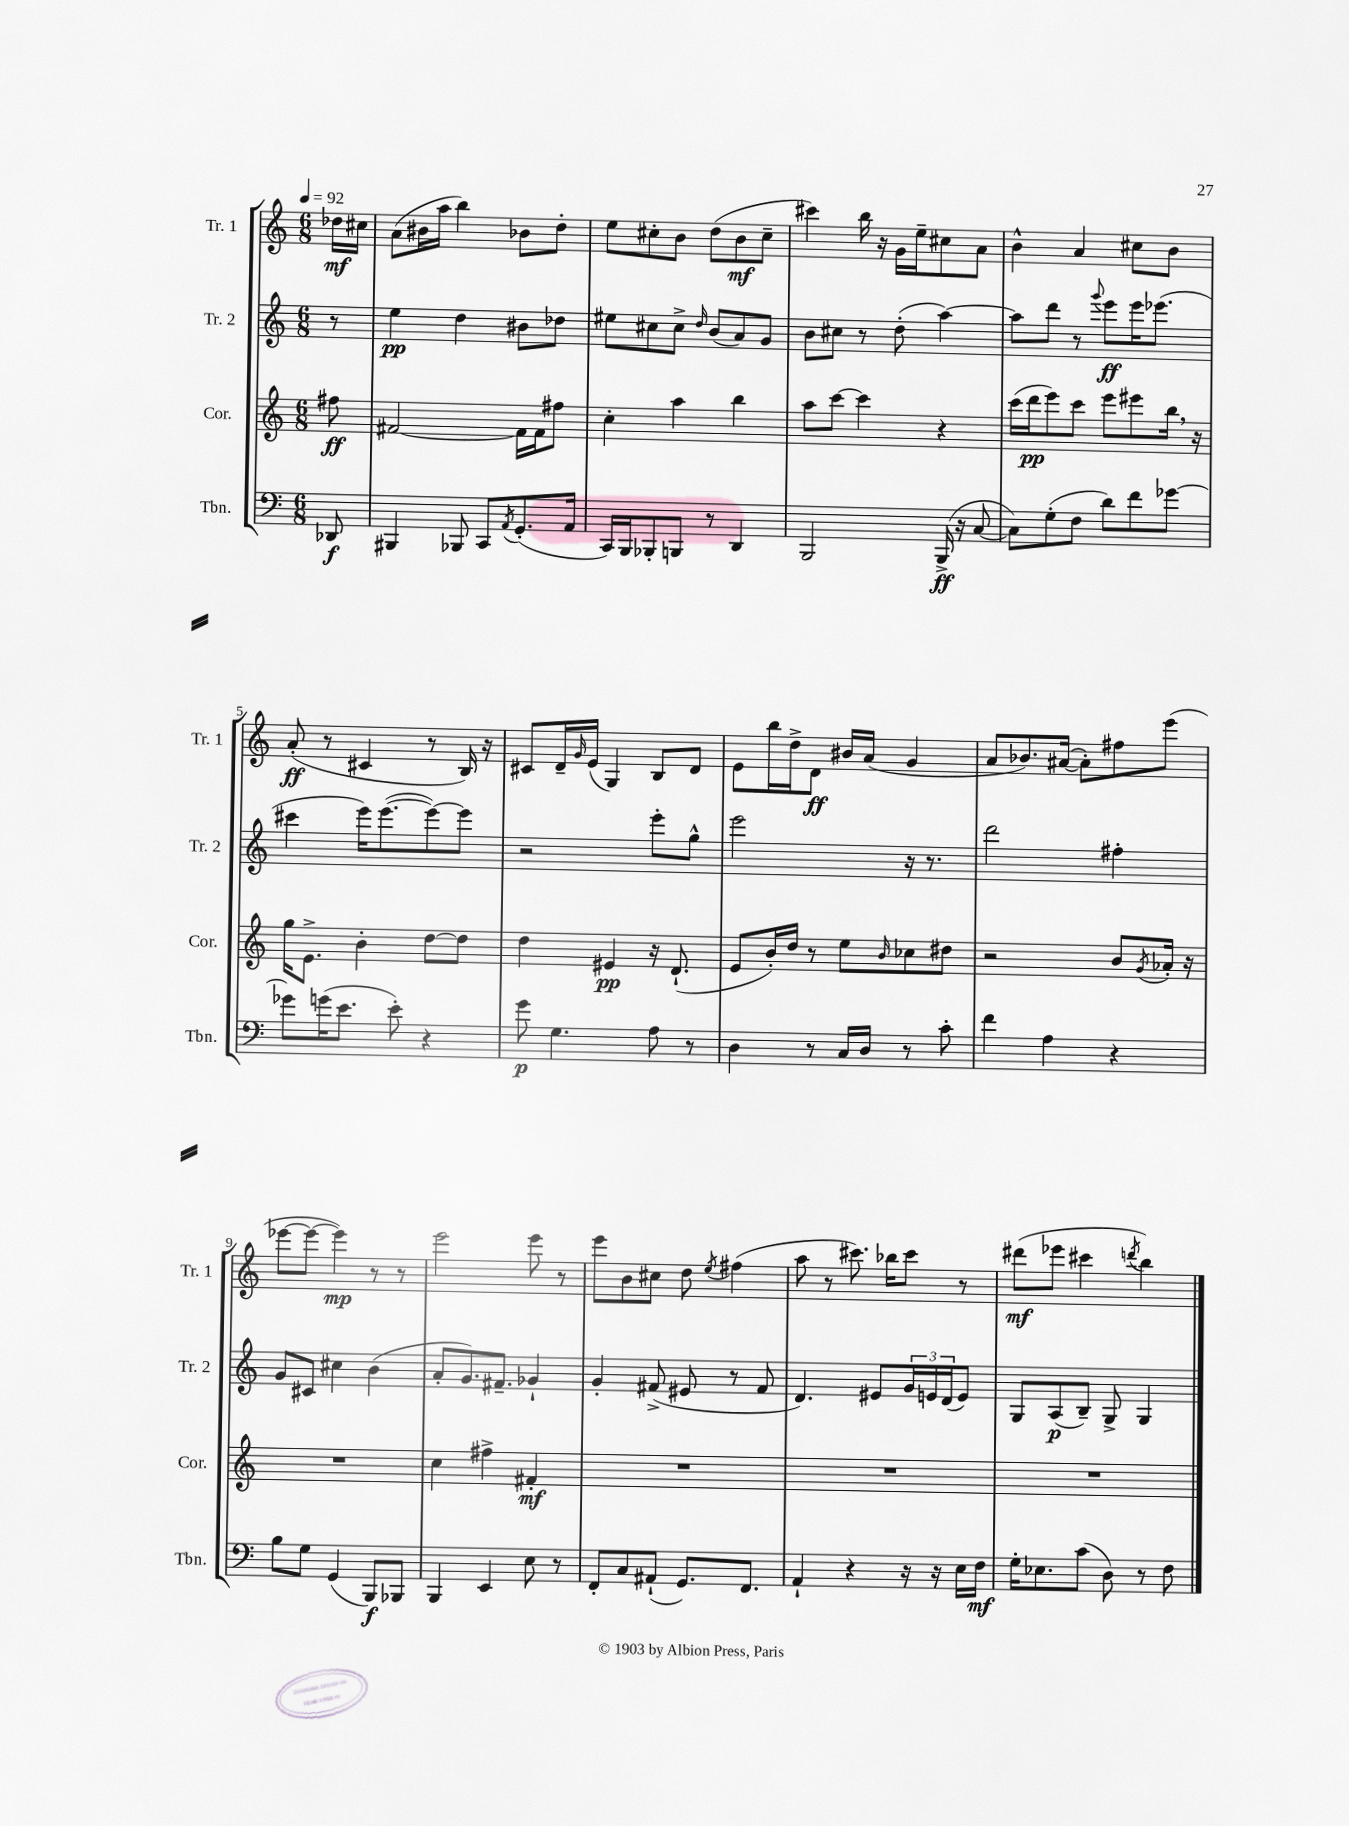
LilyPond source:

<<
\new StaffGroup <<
\new Staff = "s0" \with { instrumentName = "Tr. 1" shortInstrumentName = "Tr. 1" } {
    \clef treble \key c \major \numericTimeSignature \time 6/8 \partial 8 \tempo 4 = 92
    des''16\mf cis''16 |
    a'8( bis'16 a''16 b''4) bes'8 d''8-. |
    e''8 cis''8-. b'8 d''8( b'8\mf cis''8-- |
    cis'''4) b''16 r16 g'16 e''16-- cis''8 a'8 |
    b'4-^ a'4 cis''8 b'8 |
    a'8-.\ff( r8 cis'4 r8 b16) r16 |
    cis'8 d'16-- \grace { g'16 } e'16( g4) b8 d'8 |
    e'8 b''16 d''16-> d'8\ff bis'16 a'16( g'4 |
    a'8 bes'8.) ais'16~( ais'8-.) fis''8 e'''8( |
    ees'''8~ ees'''8~ ees'''4\mp) r8 r8 |
    e'''2 e'''8 r8 |
    e'''8 b'8 cis''8 d''8 \acciaccatura { e''8 } fis''4( |
    a''8 r8 cis'''8.) bes''16 cis'''8 r8 |
    dis'''8\mf( ees'''8 cis'''4 \acciaccatura { d'''8 } b''4) \bar "|." |
}
\new Staff = "s1" \with { instrumentName = "Tr. 2" shortInstrumentName = "Tr. 2" } {
    \clef treble \key c \major \numericTimeSignature \time 6/8 \partial 8
    r8 |
    e''4\pp d''4 bis'8 des''8 |
    eis''8 cis''8 cis''8-> \grace { d''16 } b'8( a'8) g'8 |
    b'8 cis''8 r8 d''8-.( a''4~) |
    a''8 d'''8 r8 \appoggiatura { g'''8 } e'''8\ff e'''16 ees'''8.( |
    cis'''4 e'''16) e'''8.~( e'''8~) e'''8 |
    r2 e'''8-. g''8-^ |
    e'''2 r16 r8. |
    d'''2 fis''4-. |
    g'8 cis'8 cis''4 b'4( |
    a'8-. g'8.) fis'8.-- ges'4-! |
    g'4-. fis'8->( eis'8 r8 fis'8 |
    d'4.) eis'8 \tuplet 3/2 { g'16 e'16 d'16( } e'8) |
    g8 a8\p( b8--) g8-> g4 \bar "|." |
}
\new Staff = "s2" \with { instrumentName = "Cor." shortInstrumentName = "Cor." } {
    \clef treble \key c \major \numericTimeSignature \time 6/8 \partial 8
    fis''8\ff |
    fis'2~ fis'16 fis'16 fis''8 |
    c''4-. a''4 b''4 |
    a''8 c'''8~ c'''4 r4 |
    c'''16( d'''16\pp e'''8) c'''8 e'''8 eis'''8 b''16 \breathe r16 |
    g''16 e'8.-> b'4-. d''8~ d''8 |
    d''4 eis'4\pp r16 d'8.-!( |
    e'8 b'16-.) d''16 r8 e''8 \grace { b'16 } ces''8 dis''8 |
    r2 b'8 \acciaccatura { g'8 } aes'16-. r16 |
    R2. |
    c''4 fis''4-> fis'4-.\mf |
    R2. |
    R2. |
    R2. \bar "|." |
}
\new Staff = "s3" \with { instrumentName = "Tbn." shortInstrumentName = "Tbn." } {
    \clef bass \key c \major \numericTimeSignature \time 6/8 \partial 8
    des,8\f |
    bis,,4 bes,,8 c,8 \acciaccatura { a,8 } g,8.-.( a,16 |
    c,16) b,,16 bes,,8-. b,,8 r8 d,4 |
    b,,2 b,,16->\ff( r16 c8~ |
    c8) g8-.( f8 d'8) f'8 ges'8~ |
    ges'8 g'16( e'8. e'8-.) r4 |
    g'8\p g4. a8 r8 |
    d4 r8 c16 d16 r8 c'8-. |
    f'4 a4 r4 |
    b8 g8 g,4( b,,8\f) bes,,8 |
    b,,4 e,4 e8 r8 |
    f,8-. c8 ais,8-!( g,8.) f,8. |
    a,4-! r4 r16 r16 e16 f16\mf |
    g16-. ees8. c'8( d8) r8 f8 \bar "|." |
}
>>
>>
